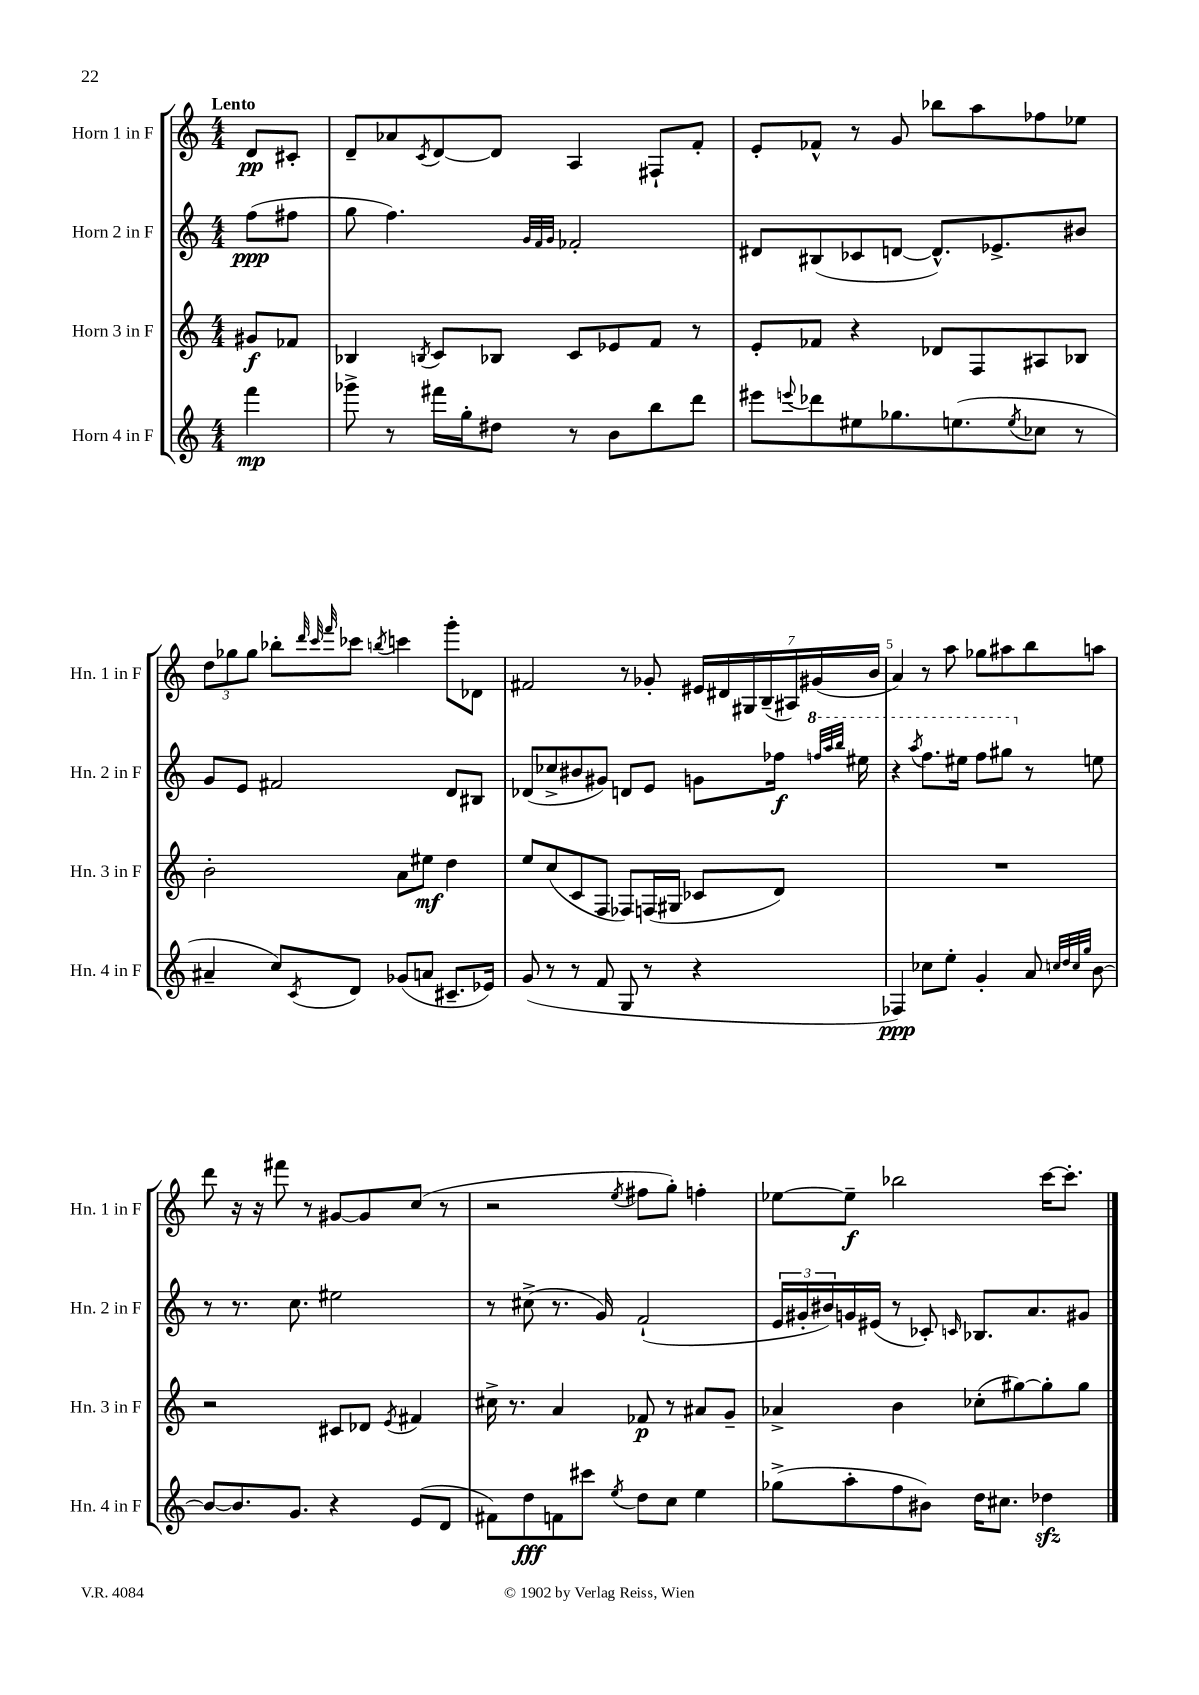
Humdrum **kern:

**kern	**kern	**kern	**kern
*staff4	*staff3	*staff2	*staff1
*clefG2	*clefG2	*clefG2	*clefG2
*k[]	*k[]	*k[]	*k[]
*M4/4	*M4/4	*M4/4	*M4/4
4fff\	8g#/L	(8ff\L	8d/L
.	8f-/J	8ff#\J	8c#'/J
=	=	=	=
8ggg-^\	4B-/	8gg\	8d~/L
8r	.	4.ff\)	8a-/
.	8qB/	.	8qc/
16fff#\LL	8c/L	.	[8d/
16gg'\J	.	.	.
8dd#\J	8B-/J	.	8d/]J
.	.	32qqg/LLL	.
.	.	32qqf/	.
.	.	32qqg/JJJ	.
8r	8c/L	2f-'/	4A/
8b\L	8e-/	.	.
8bb\	8f/J	.	8F#`/L
8ddd\J	8r	.	8f'/J
=	=	=	=
8eee#\L	8e'/L	8d#/L	8e'/L
8qqeee/	.	.	.
8ddd-\	8f-/J	(8B#/	8f-^^/J
8ee#\	4r	8c-/	8r
8.gg-\	.	[8d/J	8g/
.	8d-/L	8.d^^/]L)	8bb-\L
(8.ee\	.	.	.
.	8F/	.	8aa\
.	.	8.e-^/	.
8qee/	.	.	.
8cc-\J	8A#/	.	8ff-\
8r	8B-/J	8b#/J	8ee-\J
=	=	=	=
4a#~/	2b'\	8g/L	12dd\L
.	.	.	12gg-\
.	.	8e/J	.
.	.	.	12gg-\J
8cc/L)	.	2f#/	8bb-'\L
.	.	.	32qqddd/
.	.	.	32qqccc/
8qc/	.	.	32qqfff/
8d/J	.	.	8ccc-\J
.	.	.	8qbb/
(8g-/L	8a\L	.	4ccc\
8a/J	8ee#\J	.	.
8.c#~/L	4dd\	8d/L	8ggg'\L
.	.	8B#/J	8d-\J
16e-/Jk)	.	.	.
=	=	=	=
(8g/	8ee/L	(8d-/L	2f#/
8r	(8cc/	8cc-^/	.
8r	8c/	8b#/	.
8f/	8F/J	8g#/J)	.
8G/	8F-/L)	8d/L	8r
8r	(16F/L	8e/J	8g-'/
.	16G#/JJ	.	.
4r	8c-/L	8g\L	28e#/LL
.	.	.	28d#/
.	.	.	28G#/
.	.	.	(28B~/
.	8d/J)	16ff-\Jk	.
.	.	.	28A#/)
.	.	.	(28g#/
.	.	32qqfff/LLL	.
.	.	32qqaaa/	.
.	.	32qqbbb/JJJ	.
.	.	16eee#\	.
.	.	.	28b/JJ
=	=	=	=
4F-/)	1r	4r	4a/)
.	.	8qaaa/	.
8cc-\L	.	8.fff\L	8r
8ee'\J	.	.	8aa\
.	.	16eee#\Jk	.
4g'/	.	8fff\L	8gg-\L
.	.	8ggg#\J	8aa#\
8a/	.	8r	8bb\
32qqcc/LLL	.	.	.
32qqdd/	.	.	.
32qqcc/	.	.	.
32qqgg/JJJ	.	.	.
[8b\	.	8ee\	8aa\J
=	=	=	=
8b/_L	2r	8r	8ddd\
8.b/]	.	8.r	16r
.	.	.	16r
.	.	.	8fff#\
8.g/J	.	8.cc\	.
.	.	.	8r
4r	8c#/L	2ee#\	[8g#/L
.	8d-/J	.	8g#/]
.	8qe/	.	.
(8e/L	4f#/	.	(8cc/J
8d/J	.	.	8r
=	=	=	=
8f#\L)	16cc#^\	8r	2r
.	8.r	.	.
8dd\	.	(8cc#^\	.
8f\	4a/	8.r	.
8ccc#\J	.	.	.
.	.	16g/)	.
8qee/	.	.	8qee/
8dd\L	8f-/	(2f`/	8ff#\L
8cc\J	8r	.	8gg'\J)
4ee\	8a#/L	.	4ff'\
.	8g~/J	.	.
=	=	=	=
(8gg-^\L	4a-^/	24e/LL	[8ee-\L
.	.	24g#'/	.
.	.	24b#/)	.
8aa'\	.	16g/	8ee-~\]J
.	.	(16e#/JJ	.
8ff\	4b\	8r	2bb-\
8b#\J)	.	8c-'/)	.
.	.	16qqc/	.
16dd\LK	(8cc-'\L	8.B-/L	.
8.cc#\J	.	.	.
.	[8gg#\)	.	.
.	.	8.a/	.
4dd-\	8gg#'\]	.	[16ccc\LK
.	.	.	8.ccc'\]J
.	8gg#\J	8g#/J	.
==	==	==	==
*-	*-	*-	*-
